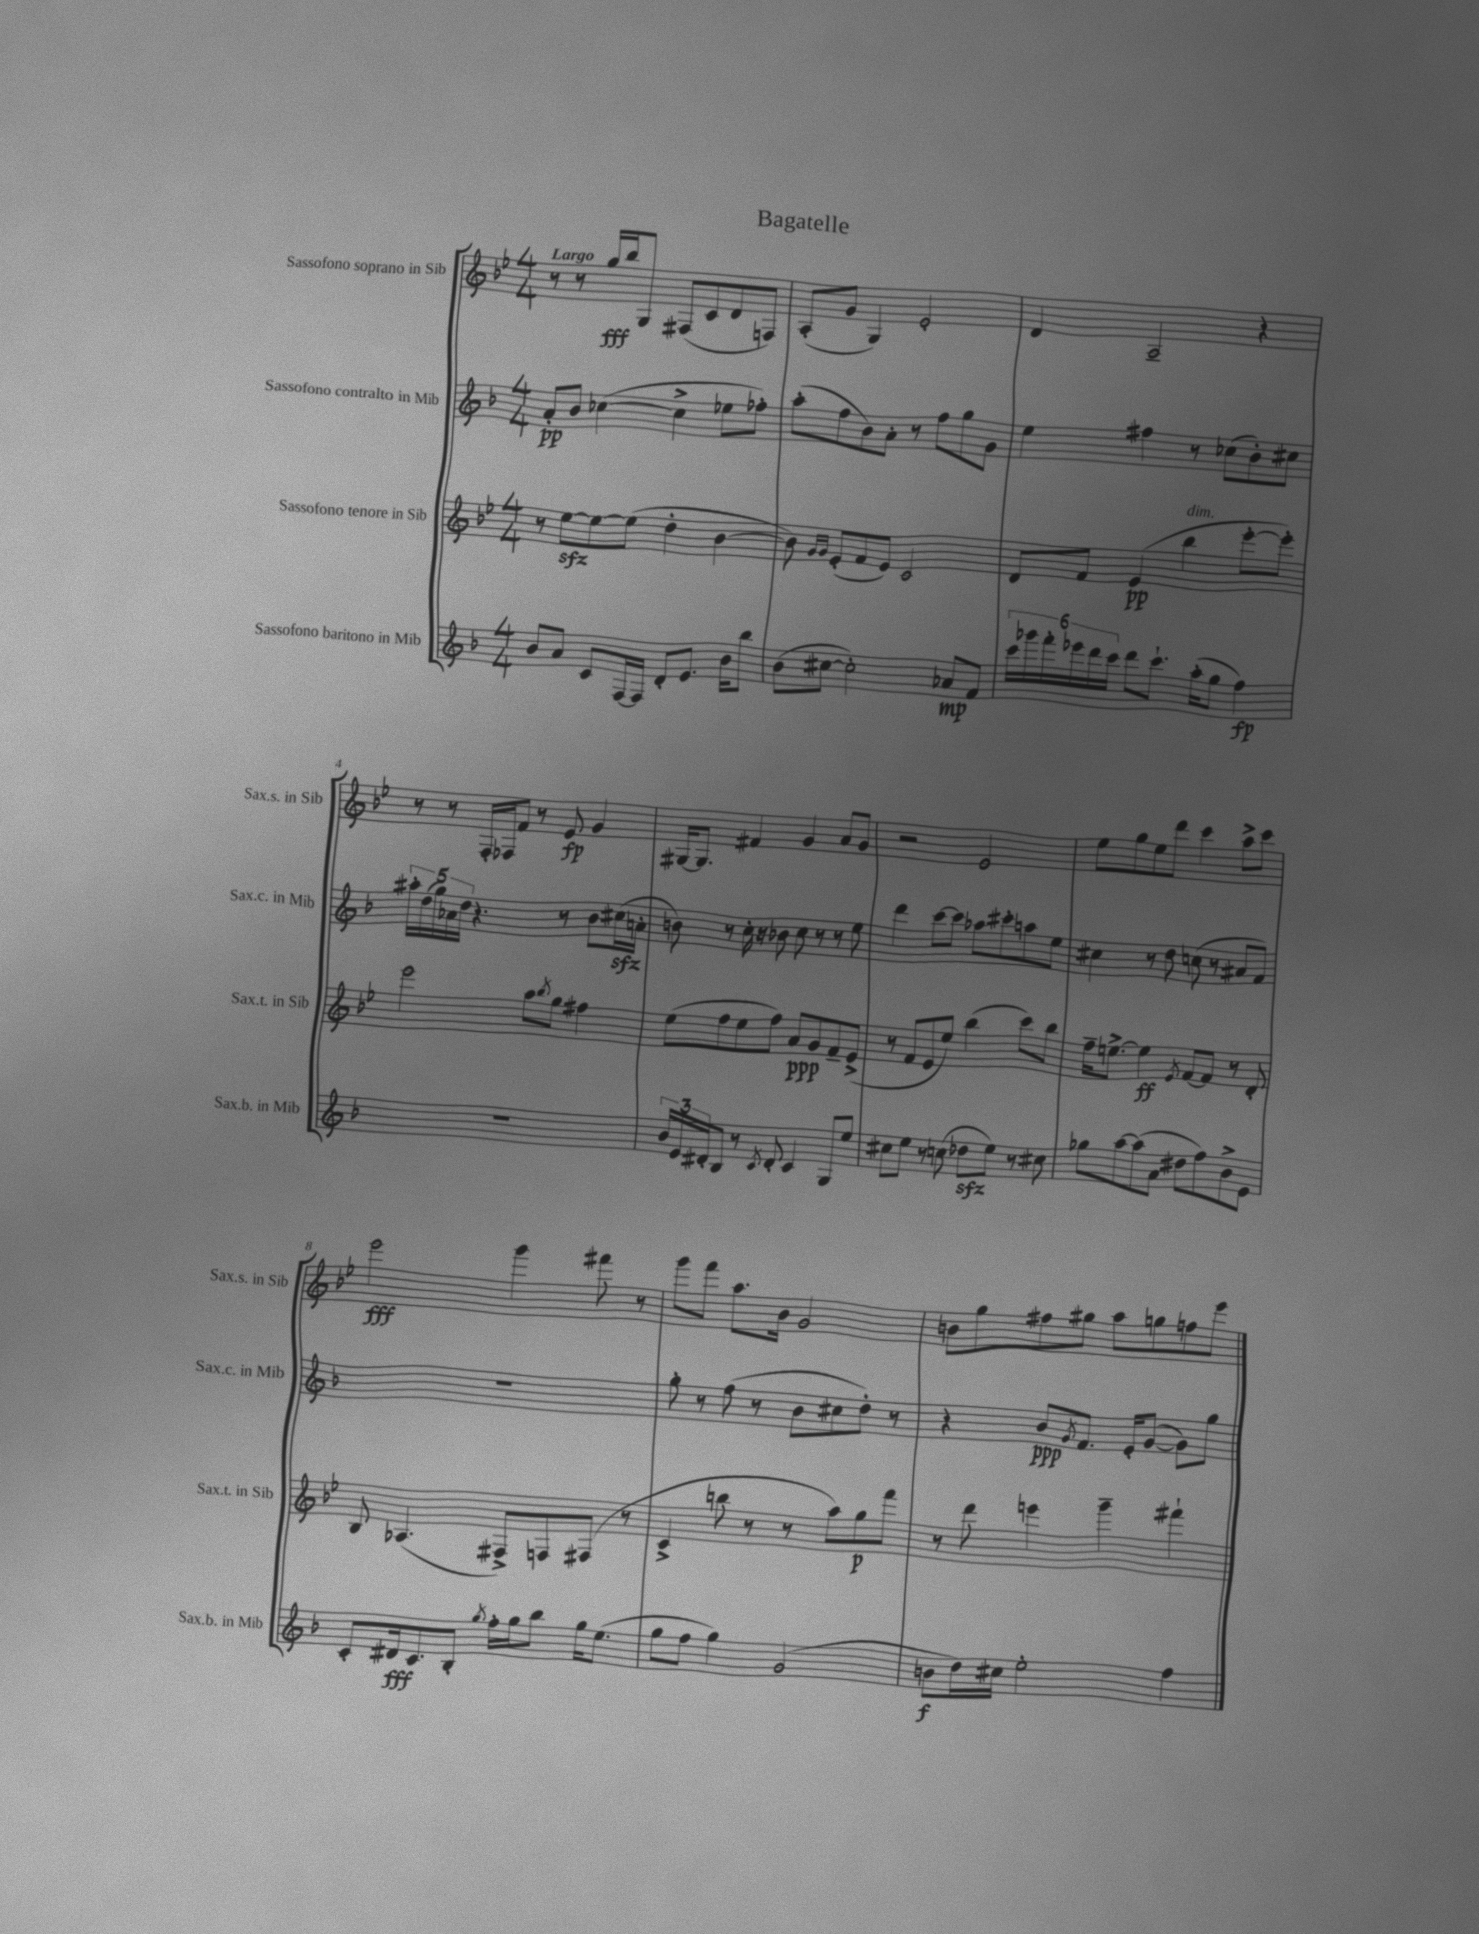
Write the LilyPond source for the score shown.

\header { title = "Bagatelle" }
<<
\new StaffGroup <<
\new Staff = "s0" \with { instrumentName = "Sassofono soprano in Sib" shortInstrumentName = "Sax.s. in Sib" } {
    \clef treble \key bes \major \numericTimeSignature \time 4/4 \tempo "Largo"
    r8 r8 g''16\fff bes''16 g8 fis8( c'8 d'8 f8) |
    a8-.( g'8 g4) ees'2-. |
    d'4 a2-- r4 |
    r8 r8 f16-. fes16 f'8 r8 ees'8\fp g'4 |
    gis16~ gis8. fis'4 g'4 a'8 g'8 |
    r2 ees'2 |
    ees''8 g''8 ees''8 d'''8 c'''4 a''8-> c'''8 |
    ees'''2\fff g'''4 fis'''8 r8 |
    g'''8 f'''8 a''8. bes'16 g'2 |
    b'8 g''8 fis''8 gis''8 a''8 g''8 f''8 ees'''8 \bar "|." |
}
\new Staff = "s1" \with { instrumentName = "Sassofono contralto in Mib" shortInstrumentName = "Sax.c. in Mib" } {
    \clef treble \key f \major \numericTimeSignature \time 4/4
    a'8-.\pp bes'8 ces''4~( ces''4-> ees''8 fes''8-.) |
    a''8-.( f''8 bes'8) a'8-. r8 f''8 g''8 g'8 |
    e''4 fis''4 r8 ces''8( bes'8-.) cis''8 |
    \tuplet 5/4 { ais''16-. d''16( g''16) aes'16 d''16 } r4. r8 bes'8 cis''16\sfz( a'16-. |
    b'8) r8 c''16-. r16 bes'8 c''8 r8 r8 e''8 |
    d'''4 c'''8~ c'''8 aes''8 cis'''8-. a''8 e''8 |
    cis''4 r8 d''8 c''8( r8 ais'8 f'8) |
    R1 |
    g''8-. r8 f''8( r8 bes'8 cis''8 d''8-.) r8 |
    r4 bes'8\ppp \acciaccatura { g'8 } f'8. e'16-. g'8~( g'8) g''8 \bar "|." |
}
\new Staff = "s2" \with { instrumentName = "Sassofono tenore in Sib" shortInstrumentName = "Sax.t. in Sib" } {
    \clef treble \key bes \major \numericTimeSignature \time 4/4
    r8 ees''8~\sfz ees''8~ ees''8( d''4-. bes'4~ |
    bes'8) \grace { g'16 g'16 } ees'8-.( f'8 ees'8) c'2 |
    d'8 f'8 ees'4\pp( bes''4^\markup { \italic "dim." } ees'''8~-. ees'''8-.) |
    ees'''2 a''8 \acciaccatura { bes''8 } g''8 fis''4 |
    ees''8( f''8 ees''8 f''8) a'8\ppp g'8 f'8-- ees'8->( |
    r8 f'8 ees'8 ees''8) bes''4( c'''8) bes''8 |
    f''16-- e''8.~-> e''4\ff \acciaccatura { ees'8 } f'8~ f'8 r8 d'8-. |
    bes8 aes4.( fis8->) f8 fis8( r8 |
    c'4-> b''8 r8 r8 a''8) g''8\p f'''8 |
    r8 d'''8 e'''4 g'''4-- fis'''4-! \bar "|." |
}
\new Staff = "s3" \with { instrumentName = "Sassofono baritono in Mib" shortInstrumentName = "Sax.b. in Mib" } {
    \clef treble \key f \major \numericTimeSignature \time 4/4
    bes'8 a'8 c'8 f16~ f16 d'8-. e'8. bes'16 bes''8 |
    bes'8( cis''8~ cis''2-.) aes'8\mp f'8 |
    \tuplet 6/4 { c'''16 ges'''16 f'''16-. ees'''16 d'''16 c'''16 } d'''8 c'''8.-! a''16-.( g''8 f''4\fp) |
    R1 |
    \tuplet 3/2 { bes'16 e'16 dis'16-. } bes8 r8 \acciaccatura { c'8 } dis'8-. c'4 g8 e''8 |
    cis''8 e''8 r8 c''8( des''8\sfz e''8) r8 cis''8 |
    ges''8 a''8~ a''8( a'8 dis''8 f''8) bes'8-> e'8 |
    c'8-. dis'16\fff c'8. bes8-. \acciaccatura { g''8 } f''16-. g''16 bes''8 g''16 e''8.( |
    g''8 f''8 g''4) g'2( |
    b'8\f d''16) cis''16 e''2-. f''4 \bar "|." |
}
>>
>>
